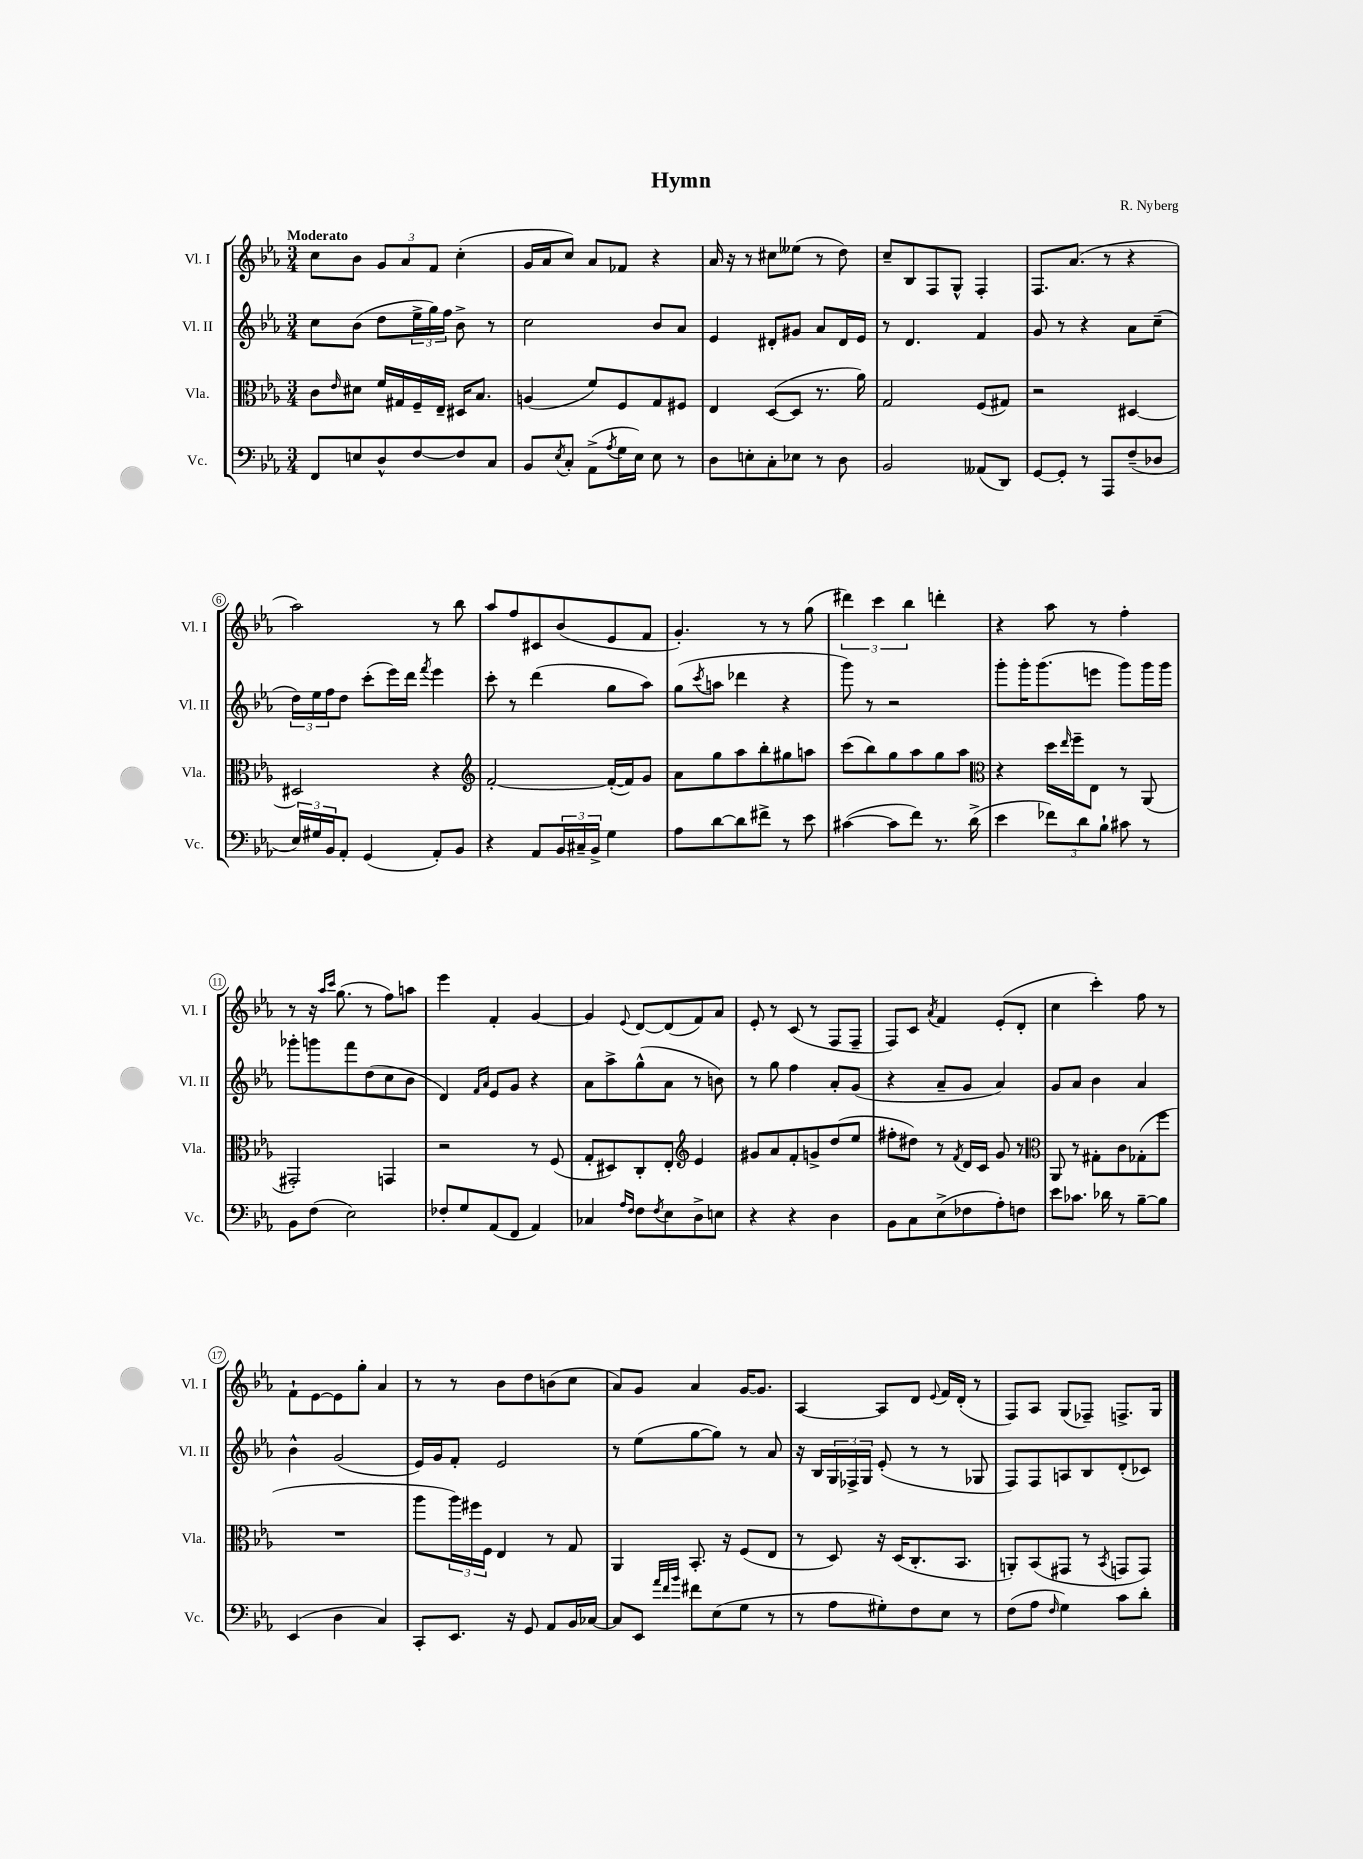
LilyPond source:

\header { title = "Hymn" composer = "R. Nyberg" }
<<
\new StaffGroup <<
\new Staff = "s0" \with { instrumentName = "Vl. I" shortInstrumentName = "Vl. I" } {
    \clef treble \key ees \major \numericTimeSignature \time 3/4 \tempo "Moderato"
    c''8 bes'8 \tuplet 3/2 { g'8 aes'8 f'8 } c''4-.( |
    g'16 aes'16 c''8) aes'8 fes'8 r4 |
    aes'16 r16 r8 cis''8 eeses''8( r8 d''8) |
    c''8-- bes8 f8 g8-^ f4-. |
    f8. aes'8.( r8 r4 |
    aes''2) r8 bes''8 |
    aes''8 f''8 cis'8 bes'8( ees'8 f'8 |
    g'4.-.) r8 r8 g''8( |
    \tuplet 3/2 { dis'''4) c'''4 bes''4 } d'''4-. |
    r4 aes''8 r8 f''4-. |
    r8 r16 \grace { aes''16 c'''16 } g''8.( r8 f''8) a''8 |
    ees'''4 f'4-. g'4~ |
    g'4 \appoggiatura { ees'8 } d'8~ d'8( f'8) aes'8 |
    ees'8-. r8 c'8( r8 f8 f8-- |
    f8) c'8 \acciaccatura { aes'8 } f'4 ees'8-.( d'8-. |
    c''4 c'''4-.) f''8 r8 |
    f'8-! ees'8~ ees'8 g''8-. aes'4 |
    r8 r8 bes'8 d''8 b'8( c''8 |
    aes'8) g'8 aes'4 g'16~ g'8. |
    aes4~ aes8 d'8 \appoggiatura { ees'8 } f'16 d'16-.( r8 |
    f8) aes8 g8( fes8--) f8.-> g16 \bar "|." |
}
\new Staff = "s1" \with { instrumentName = "Vl. II" shortInstrumentName = "Vl. II" } {
    \clef treble \key ees \major \numericTimeSignature \time 3/4
    c''8 bes'8( d''8 \tuplet 3/2 { ees''16-> g''16) f''16 } bes'8-> r8 |
    c''2 bes'8 aes'8 |
    ees'4 dis'8-. gis'8 aes'8 dis'16 ees'16 |
    r8 d'4. f'4 |
    g'8 r8 r4 aes'8 c''8--( |
    \tuplet 3/2 { d''16) ees''16 f''16 } d''8 c'''8-.( ees'''16) d'''16 \acciaccatura { f'''8 } ees'''4 |
    c'''8-. r8 d'''4( g''8 aes''8) |
    g''8( \acciaccatura { c'''8 } a''8 des'''4 r4 |
    g'''8) r8 r2 |
    g'''8-. g'''16-. g'''8.( e'''8 g'''8) g'''16 g'''16 |
    ges'''8-. g'''8 f'''8 d''8( c''8 bes'8 |
    d'4) \grace { f'16 aes'16 } ees'8 g'8 r4 |
    aes'8 aes''8-> g''8-^( aes'8 r8 b'8) |
    r8 g''8 f''4 aes'8-. g'8( |
    r4 aes'8-- g'8 aes'4) |
    g'8 aes'8 bes'4 aes'4 |
    bes'4-^ g'2( |
    ees'16) g'16 f'8-. ees'2 |
    r8 ees''8( g''8~ g''8) r8 aes'8 |
    r16 bes16 \tuplet 3/2 { g16 fes16-> g16 } ees'8-.( r8 r8 ges8 |
    f8) f8 a8 bes8 d'8-.( ces'8) \bar "|." |
}
\new Staff = "s2" \with { instrumentName = "Vla." shortInstrumentName = "Vla." } {
    \clef alto \key ees \major \numericTimeSignature \time 3/4
    c'8 \grace { ees'16 } dis'8 f'16 gis16 f16-- ees16-- dis16 bes8. |
    a4( f'8) f8 g8 fis8 |
    ees4 d8~( d8 r8. aes'16) |
    g2 f8( gis8) |
    r2 dis4~ |
    dis2 r4 |
    \clef treble f'2~-. f'16~-.( f'16) g'8 |
    aes'8 g''8 aes''8 bes''8-. gis''8 a''8 |
    c'''8( bes''8) g''8 aes''8 g''8 aes''8 |
    \clef alto r4 d''16 \grace { ees''16 } f''16-- ees8 r8 aes,8( |
    gis,2-.) g,4 |
    r2 r8 f8( |
    g8-. dis8) c8-. ees8-. \clef treble ees'4 |
    gis'8 aes'8 f'8-. g'8-> d''8( ees''8 |
    fis''8-. dis''8) r8 \acciaccatura { f'8 } d'16 c'16 g'8 r8 |
    \clef alto aes,8 r8 gis8-. c'8 ges8-.( f''8 |
    R2. |
    aes''8 \tuplet 3/2 { aes''16) fis''16 f16 } ees4 r8 g8 |
    aes,4 bes,8.-. r16 f8( ees8 |
    r8 d8) r16 d16( c8.-. bes,8. |
    a,8-.) bes,8( gis,8 r8 \acciaccatura { bes,8 } g,8 g,8) \bar "|." |
}
\new Staff = "s3" \with { instrumentName = "Vc." shortInstrumentName = "Vc." } {
    \clef bass \key ees \major \numericTimeSignature \time 3/4
    f,8 e8 d8-^ f8~ f8 c8 |
    bes,8 \acciaccatura { ees8 } c8-. aes,8->( \acciaccatura { aes8 } g16 ees16) ees8 r8 |
    d8 e8-. c8-. ees8 r8 d8 |
    bes,2 aeses,8( d,8) |
    g,8~ g,8-. r8 aes,,8 f8--( des8 |
    \tuplet 3/2 { ees16) gis16 bes,16 } aes,8-. g,4( aes,8-.) bes,8 |
    r4 aes,8 \tuplet 3/2 { bes,16 cis16-- bes,16-> } g4 |
    aes8 d'8~ d'8 fis'8-> r8 ees'8 |
    cis'4~( cis'8 f'8) r8. d'16->( |
    ees'4 \tuplet 3/2 { fes'8) d'8 bes8-! } cis'8 r8 |
    bes,8 f8( ees2) |
    fes8-. g8 aes,8( f,8 aes,4) |
    ces4 \grace { aes16 f16 } f8 \acciaccatura { f8 } ees8 d8-> e8 |
    r4 r4 d4 |
    bes,8 c8 ees8->( fes8 aes8-.) f8 |
    ees'8 ces'8. des'16 r8 bes8~-- bes8 |
    ees,4( d4 c4) |
    c,8-. ees,8. r16 g,8 aes,8 bes,16 ces16~ |
    ces8 ees,8 \grace { aes'32 f'32 bes'32 } fis'8 ees8( g8 r8 |
    r8 aes8 gis8-.) f8 ees8 r8 |
    f8( aes8 \grace { f16 } g4) c'8 d'8-. \bar "|." |
}
>>
>>
\layout { \context { \Score \override BarNumber.stencil = #(make-stencil-circler 0.1 0.3 ly:text-interface::print) } }
